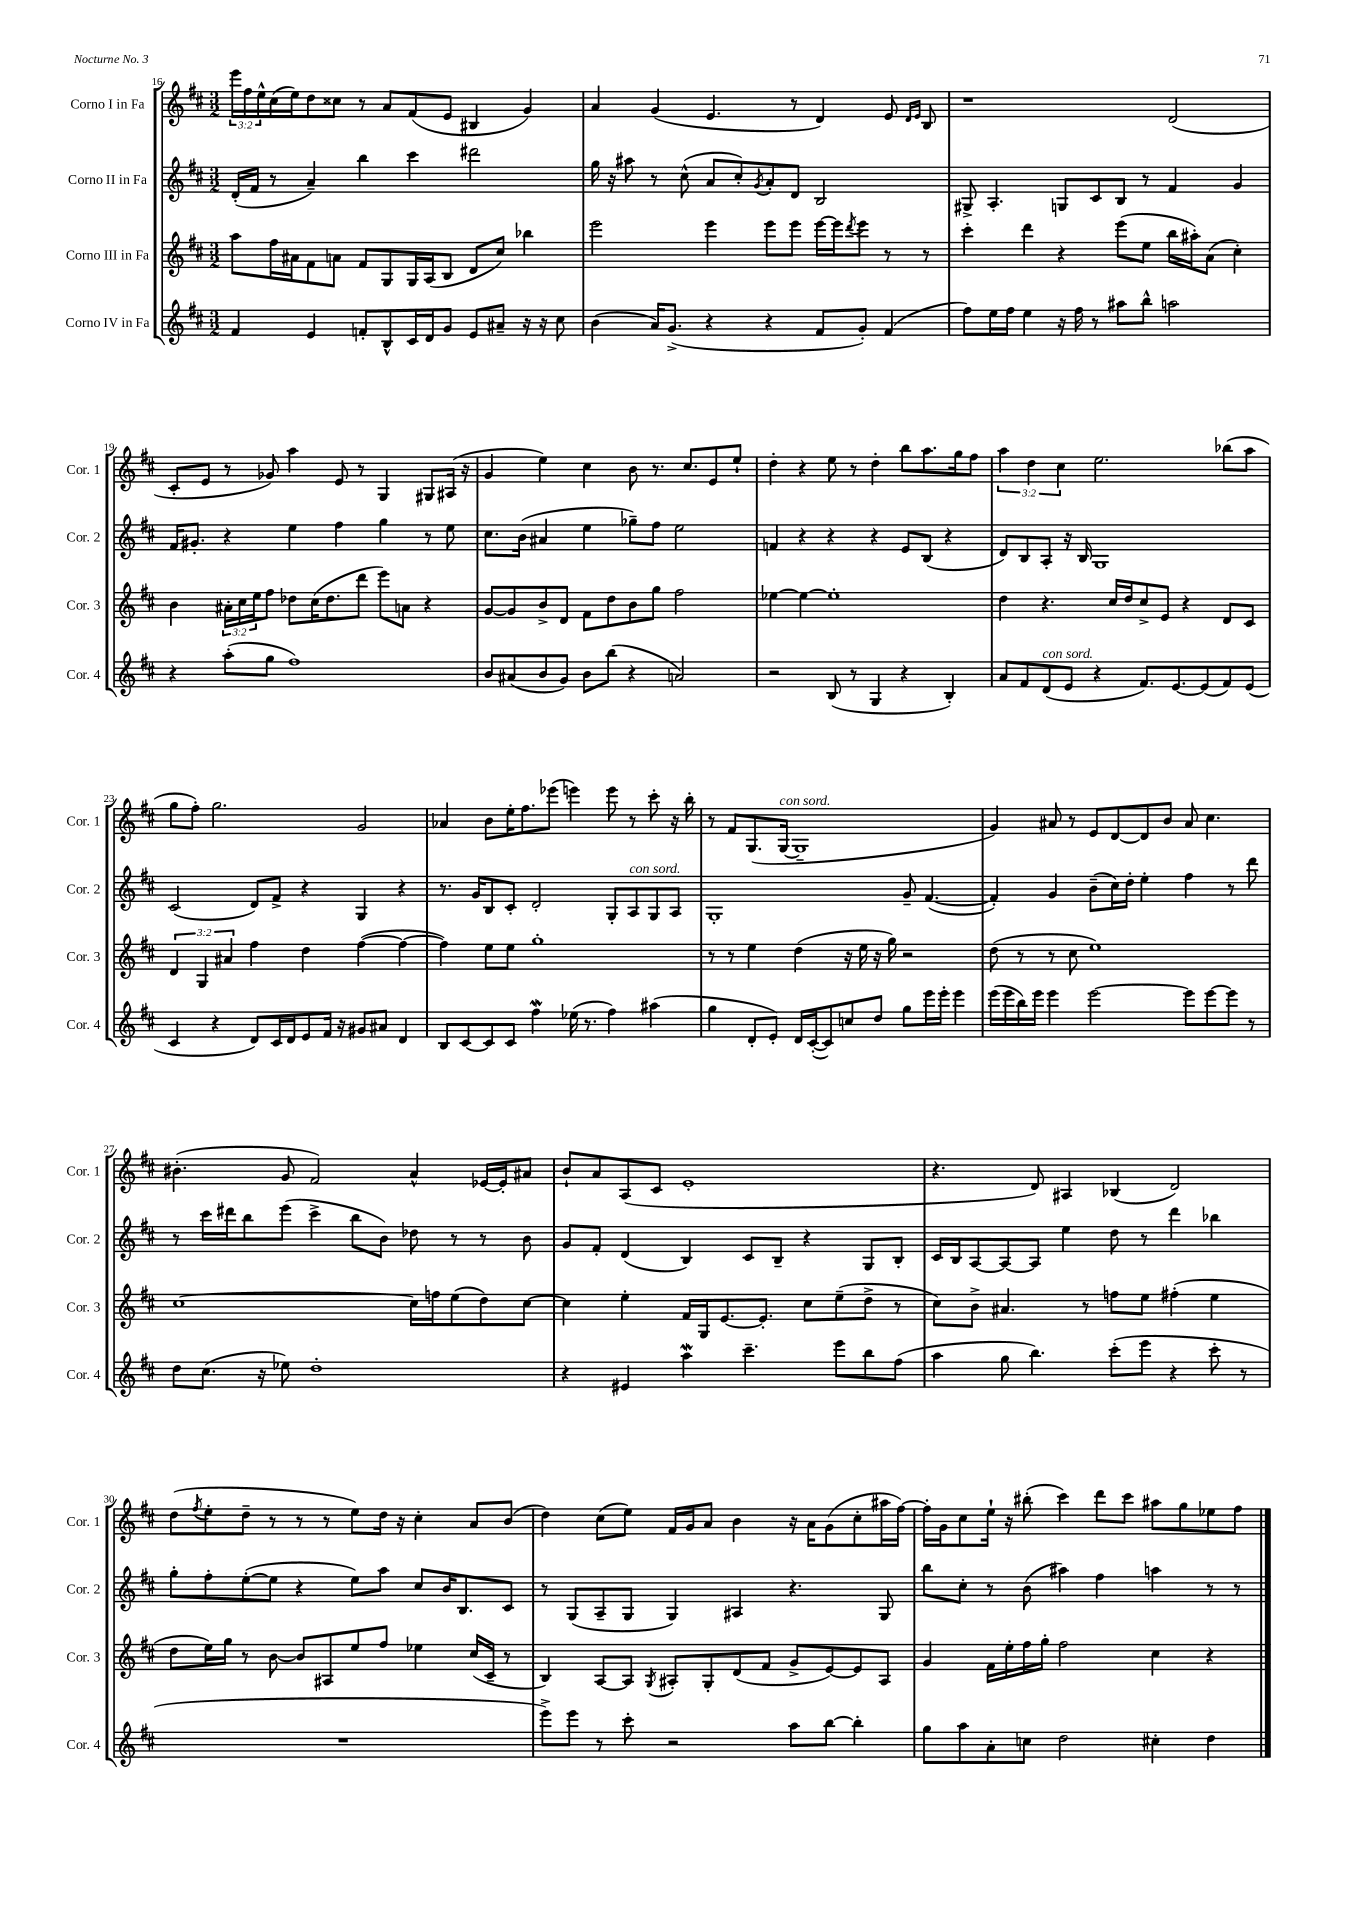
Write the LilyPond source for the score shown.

<<
\new StaffGroup <<
\new Staff = "s0" \with { instrumentName = "Corno I in Fa" shortInstrumentName = "Cor. 1" } {
    \clef treble \key d \major \numericTimeSignature \time 3/2 \override Staff.TupletNumber.text = #tuplet-number::calc-fraction-text
    \tuplet 3/2 { e'''16 fis''16 e''16-^ } cis''16( e''16) d''8 cisis''8 r8 a'8 fis'8( e'8 bis4 g'4) |
    a'4 g'4( e'4. r8 d'4) e'8 \grace { d'16 e'16 } b8 |
    r1 d'2( |
    cis'8-. e'8 r8 ges'8) a''4 e'8 r8 g4 gis8 ais16( r16 |
    g'4 e''4) cis''4 b'8 r8. cis''8. e'8 e''8-! |
    d''4-. r4 e''8 r8 d''4-. b''8 a''8. g''16 fis''8 |
    \tuplet 3/2 { a''4 d''4 cis''4 } e''2. bes''8( a''8 |
    g''8 fis''8-.) g''2. g'2 |
    aes'4 b'8 e''16-. fis''8. ees'''8( e'''4) e'''8 r8 cis'''8-. r16 b''16-. |
    r8 fis'8 g8.( g16~^\markup { \italic "con sord." } g1-- |
    g'4) ais'8 r8 e'8 d'8~ d'8 b'8 ais'8 cis''4. |
    bis'4.-.( g'8 fis'2) a'4-^ ees'16~ ees'16-. ais'8 |
    b'8-! a'8 a8( cis'8 e'1-. |
    r4. d'8) ais4 bes4( d'2) |
    d''8( \acciaccatura { fis''8 } e''8-. d''8-- r8 r8 r8 e''8) d''16 r16 cis''4-. a'8 b'8( |
    d''4) cis''8( e''8) fis'16 g'16 a'8 b'4 r16 a'16 g'8( cis''8-. ais''16 fis''16~) |
    fis''16-. g'16 cis''8 e''16-! r16 bis''8-.( cis'''4) d'''8 cis'''8 ais''8 g''8 ees''8 fis''8 \bar "|." |
}
\new Staff = "s1" \with { instrumentName = "Corno II in Fa" shortInstrumentName = "Cor. 2" } {
    \clef treble \key d \major \numericTimeSignature \time 3/2
    d'16-.( fis'16 r8 a'4--) b''4 cis'''4 dis'''2 |
    g''16 r16 ais''8 r8 cis''8-^( a'8 cis''8-.) \acciaccatura { g'8 } a'8-. d'8 b2 |
    gis8-> a4.-. g8 cis'8 b8 r8 fis'4 g'4 |
    fis'16 gis'8.-. r4 e''4 fis''4 g''4 r8 e''8 |
    cis''8. b'16( ais'4 e''4 ges''8--) fis''8 e''2 |
    f'4 r4 r4 r4 e'8 b8( r4 |
    d'8) b8 a8-. r16 b16 g1 |
    cis'2( d'8) fis'8-> r4 g4 r4 |
    r8. g'16 b8 cis'8-. d'2-. g8-. a8^\markup { \italic "con sord." } g8 a8 |
    g1-. g'8-- fis'4.~( |
    fis'4-.) g'4 b'8--( cis''16) d''16-. e''4-. fis''4 r8 d'''8 |
    r8 cis'''16 dis'''16 b''8 e'''8( cis'''4-> b''8 b'8) des''8 r8 r8 b'8 |
    g'8 fis'8-. d'4( b4) cis'8 b8-- r4 g8 b8-. |
    cis'16 b16 a8~ a8~ a8 e''4 d''8 r8 d'''4 bes''4 |
    g''8-. fis''8-. e''8~-.( e''8 r4 e''8) a''8 cis''8 b'16 b8. cis'8 |
    r8 g8( a8-- g8 g4) ais4 r4. g8 |
    b''8 cis''8-. r8 b'8( ais''4) fis''4 a''4 r8 r8 \bar "|." |
}
\new Staff = "s2" \with { instrumentName = "Corno III in Fa" shortInstrumentName = "Cor. 3" } {
    \clef treble \key d \major \numericTimeSignature \time 3/2 \override Staff.TupletNumber.text = #tuplet-number::calc-fraction-text
    a''8 fis''16 ais'16 fis'8 a'8 fis'8 g8 g16 a16( b8 d'8 cis''8) bes''4 |
    e'''2 e'''4 e'''8 e'''8 e'''16~ e'''16 \acciaccatura { d'''8 } e'''8 r8 r8 |
    cis'''4-. d'''4 r4 e'''8( e''8 b''16 ais''16-.) a'8( cis''4-.) |
    b'4 \tuplet 3/2 { ais'16-. cis''16 e''16 } fis''8 des''8 cis''16( des''8. d'''8 e'''8) a'8 r4 |
    g'8~ g'8 b'8-> d'8 fis'8 d''8 b'8 g''8 fis''2 |
    ees''4~ ees''4~ ees''1-. |
    d''4 r4. cis''16 d''16 cis''8-> e'8 r4 d'8 cis'8 |
    \tuplet 3/2 { d'4 g4 ais'4 } fis''4 d''4 fis''4~( fis''4~ |
    fis''4) e''8 e''8 g''1-. |
    r8 r8 e''4 d''4( r16 e''16 r16 g''16) r2 |
    d''8( r8 r8 cis''8 e''1) |
    cis''1~ cis''16 f''16 e''8( d''8) cis''8~ |
    cis''4 e''4-. fis'16 g16 e'8.~ e'8.-. cis''8 e''8--( d''8-> r8 |
    cis''8) b'8-> ais'4. r8 f''8 e''8 fis''4-.( e''4 |
    d''8 e''16) g''16 r8 b'8~ b'8 ais8 e''8 fis''8 ees''4 cis''16( cis'16-- r8 |
    b4) a8~ a8 \acciaccatura { g8 } ais8-. g8-. d'8( fis'8 g'8-> e'8~) e'8 ais8 |
    g'4 fis'16 e''16-. fis''16 g''16-. fis''2 cis''4 r4 \bar "|." |
}
\new Staff = "s3" \with { instrumentName = "Corno IV in Fa" shortInstrumentName = "Cor. 4" } {
    \clef treble \key d \major \numericTimeSignature \time 3/2
    fis'4 e'4 f'8-. b8-^ cis'16 d'16 g'8 e'8 ais'8-- r16 r16 cis''8 |
    b'4( a'16) g'8.->( r4 r4 fis'8 g'8-.) fis'4( |
    fis''8) e''16 fis''16 e''4 r16 fis''16 r8 ais''8 b''8-^ a''2 |
    r4 a''8-.( g''8 fis''1) |
    b'8 ais'8( b'8 g'8) b'8 b''8( r4 a'2) |
    r2 b8( r8 g4 r4 b4-.) |
    a'8 fis'8 d'8^\markup { \italic "con sord." }( e'8 r4 fis'8.) e'8.~ e'8( fis'8) e'8( |
    cis'4 r4 d'8) cis'16 d'16 e'8 fis'16 r16 gis'8 ais'8 d'4 |
    b8 cis'8~ cis'8 cis'8 fis''4\mordent ees''16( r8. fis''4) ais''4( |
    g''4 d'8-. e'8-.) d'16 cis'16~-.( cis'8) c''8 d''8 g''8 e'''16 e'''16-. e'''4 |
    e'''16( e'''16 b''16) e'''16 e'''4 e'''2~ e'''8 e'''8~ e'''8 r8 |
    d''8 cis''8.( r16 ees''8) d''1-. |
    r4 eis'4 a''4\mordent cis'''4.-- e'''8 b''8 fis''8( |
    a''4 g''8 b''4.) cis'''8-.( e'''8 r4 cis'''8-. r8 |
    R1. |
    e'''8->) e'''8 r8 cis'''8-. r2 a''8 b''8~ b''4-. |
    g''8 a''8 a'8-. c''8 d''2 cis''4-. d''4 \bar "|." |
}
>>
>>
\layout { \context { \Score currentBarNumber = #16 } }
